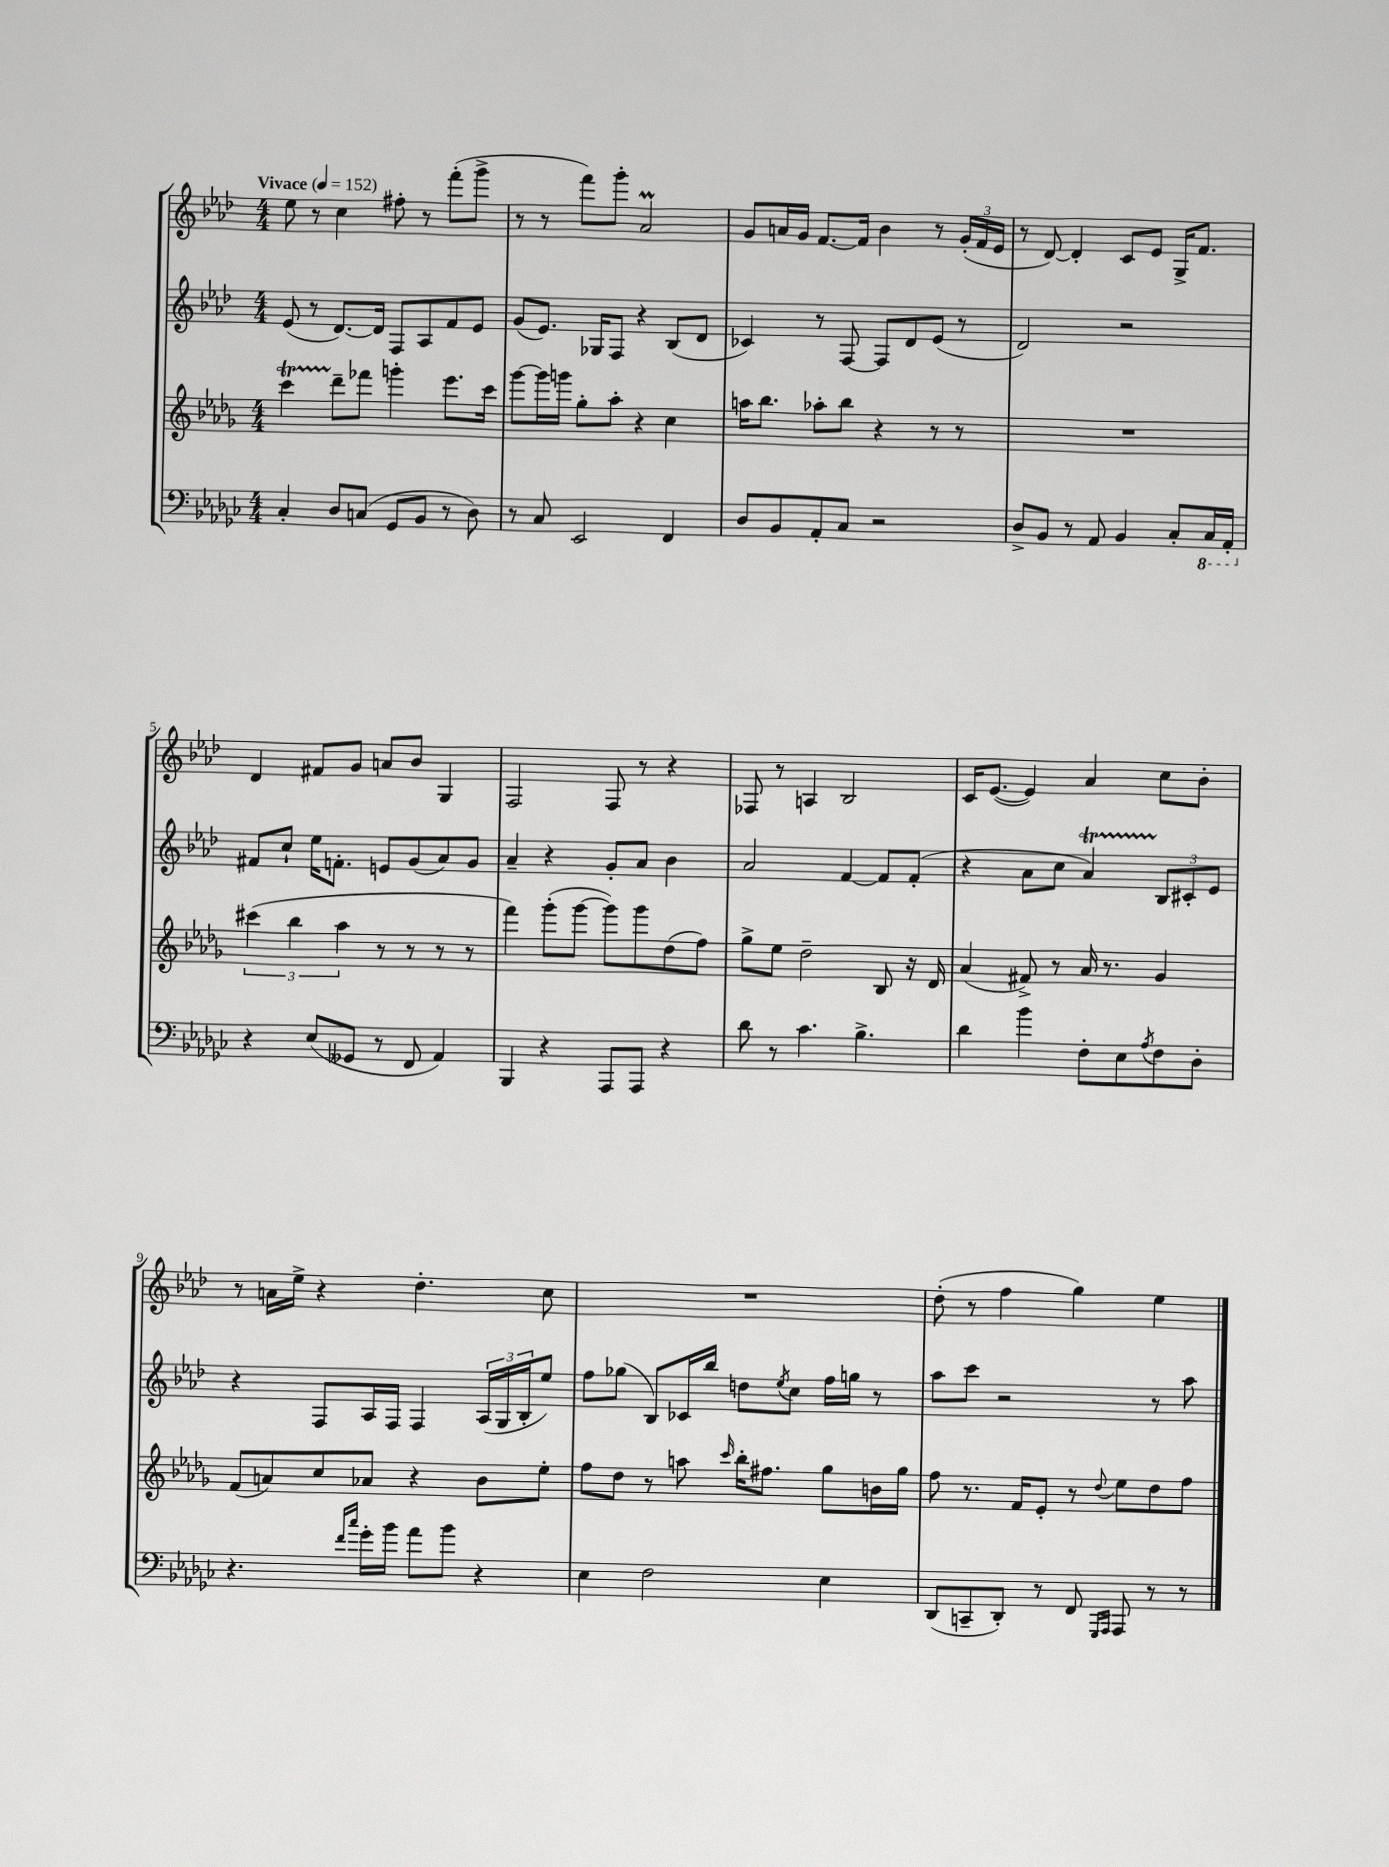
<<
\new StaffGroup <<
\new Staff = "s0" {
    \clef treble \key aes \major \numericTimeSignature \time 4/4 \tempo "Vivace" 4 = 152
    ees''8 r8 c''4 fis''8-. r8 f'''8-.( g'''8-> |
    r8 r8 f'''8) g'''8-. aes'2\prall |
    g'8 a'16 g'16 f'8.~ f'16 bes'4 r8 \tuplet 3/2 { g'16-.( f'16 ees'16 } |
    r8 des'8~) des'4-. c'8 ees'8 g16-> f'8. |
    des'4 fis'8 g'8 a'8 bes'8 g4 |
    f2 f8 r8 r4 |
    fes8 r8 a4 bes2 |
    c'16 ees'8.~( ees'4) aes'4 c''8 bes'8-. |
    r8 a'16 ees''16-> r4 des''4.-. c''8 |
    R1 |
    des''8-.( r8 f''4 g''4) ees''4 \bar "|." |
}
\new Staff = "s1" {
    \clef treble \key aes \major \numericTimeSignature \time 4/4
    ees'8( r8 des'8.~) des'16 f8 aes8 f'8 ees'8 |
    g'8( ees'8.) ges16 f8 r4 bes8( des'8 |
    ces'4) r8 f8~ f8 des'8 ees'8( r8 |
    des'2) r2 |
    fis'8 c''8-! ees''16 f'8.-. e'8 g'8( aes'8) g'8 |
    aes'4-- r4 g'8-. aes'8 bes'4 |
    aes'2 f'4~ f'8 f'8-.( |
    r4 aes'8 c''8 aes'4\startTrillSpan) \tuplet 3/2 { bes8\stopTrillSpan cis'8-. ees'8 } |
    r4 f8 aes16 f16 f4 \tuplet 3/2 { aes16( g16 bes16-. } ees''8) |
    f''8 ges''8( bes8) ces'16 bes''16 d''8 \acciaccatura { ees''8 } c''8 f''16 g''16 r8 |
    aes''8 c'''8 r2 r8 aes''8 \bar "|." |
}
\new Staff = "s2" {
    \clef treble \key des \major \numericTimeSignature \time 4/4
    c'''4\startTrillSpan des'''8--\stopTrillSpan fes'''8 g'''4-. ees'''8. c'''16 |
    ges'''8~ ges'''16 g'''16 ges''8-. aes''8-. r4 c''4 |
    a''16 bes''8. aes''8-. bes''8 r4 r8 r8 |
    R1 |
    \tuplet 3/2 { cis'''4( bes''4 aes''4 } r8 r8 r8 r8 |
    f'''4) ges'''8-.( ges'''8~ ges'''8) ges'''8 des''8( f''8) |
    ges''8-> ees''8 des''2-- bes8 r16 des'16 |
    aes'4( fis'8->) r8 aes'16 r8. ges'4 |
    f'8( a'8) c''8 aes'8 r4 bes'8 ees''8-. |
    f''8 des''8 r8 a''8 \grace { c'''16 } bes''16-. fis''8. ges''8 b'16 ges''16 |
    f''8 r8. f'16 ees'8-. r8 \appoggiatura { des''8 } ees''8 des''8 f''8 \bar "|." |
}
\new Staff = "s3" {
    \clef bass \key ges \major \numericTimeSignature \time 4/4
    ces4-. des8 c8( ges,8 bes,8 r8 des8) |
    r8 ces8 ees,2 f,4 |
    des8 bes,8 aes,8-. ces8 r2 |
    des8-> bes,8 r8 aes,8 bes,4 ces8-. \ottava #-1 ces,16 aes,,16-. \ottava #0 |
    r4 ees8( geses,8 r8 f,8 aes,4) |
    bes,,4 r4 aes,,8 aes,,8 r4 |
    des'8 r8 ces'4. bes4.-> |
    des'4 bes'4 f8-. ees8 \acciaccatura { aes8 } f8 des8-. |
    r4. \grace { f'16 ces''16 } ges'16-. bes'16 aes'8 bes'8 r4 |
    ees4 f2 ees4 |
    des,8( c,8-- des,8-.) r8 f,8 \grace { ges,,16 aes,,16 } aes,,8 r8 r8 \bar "|." |
}
>>
>>
